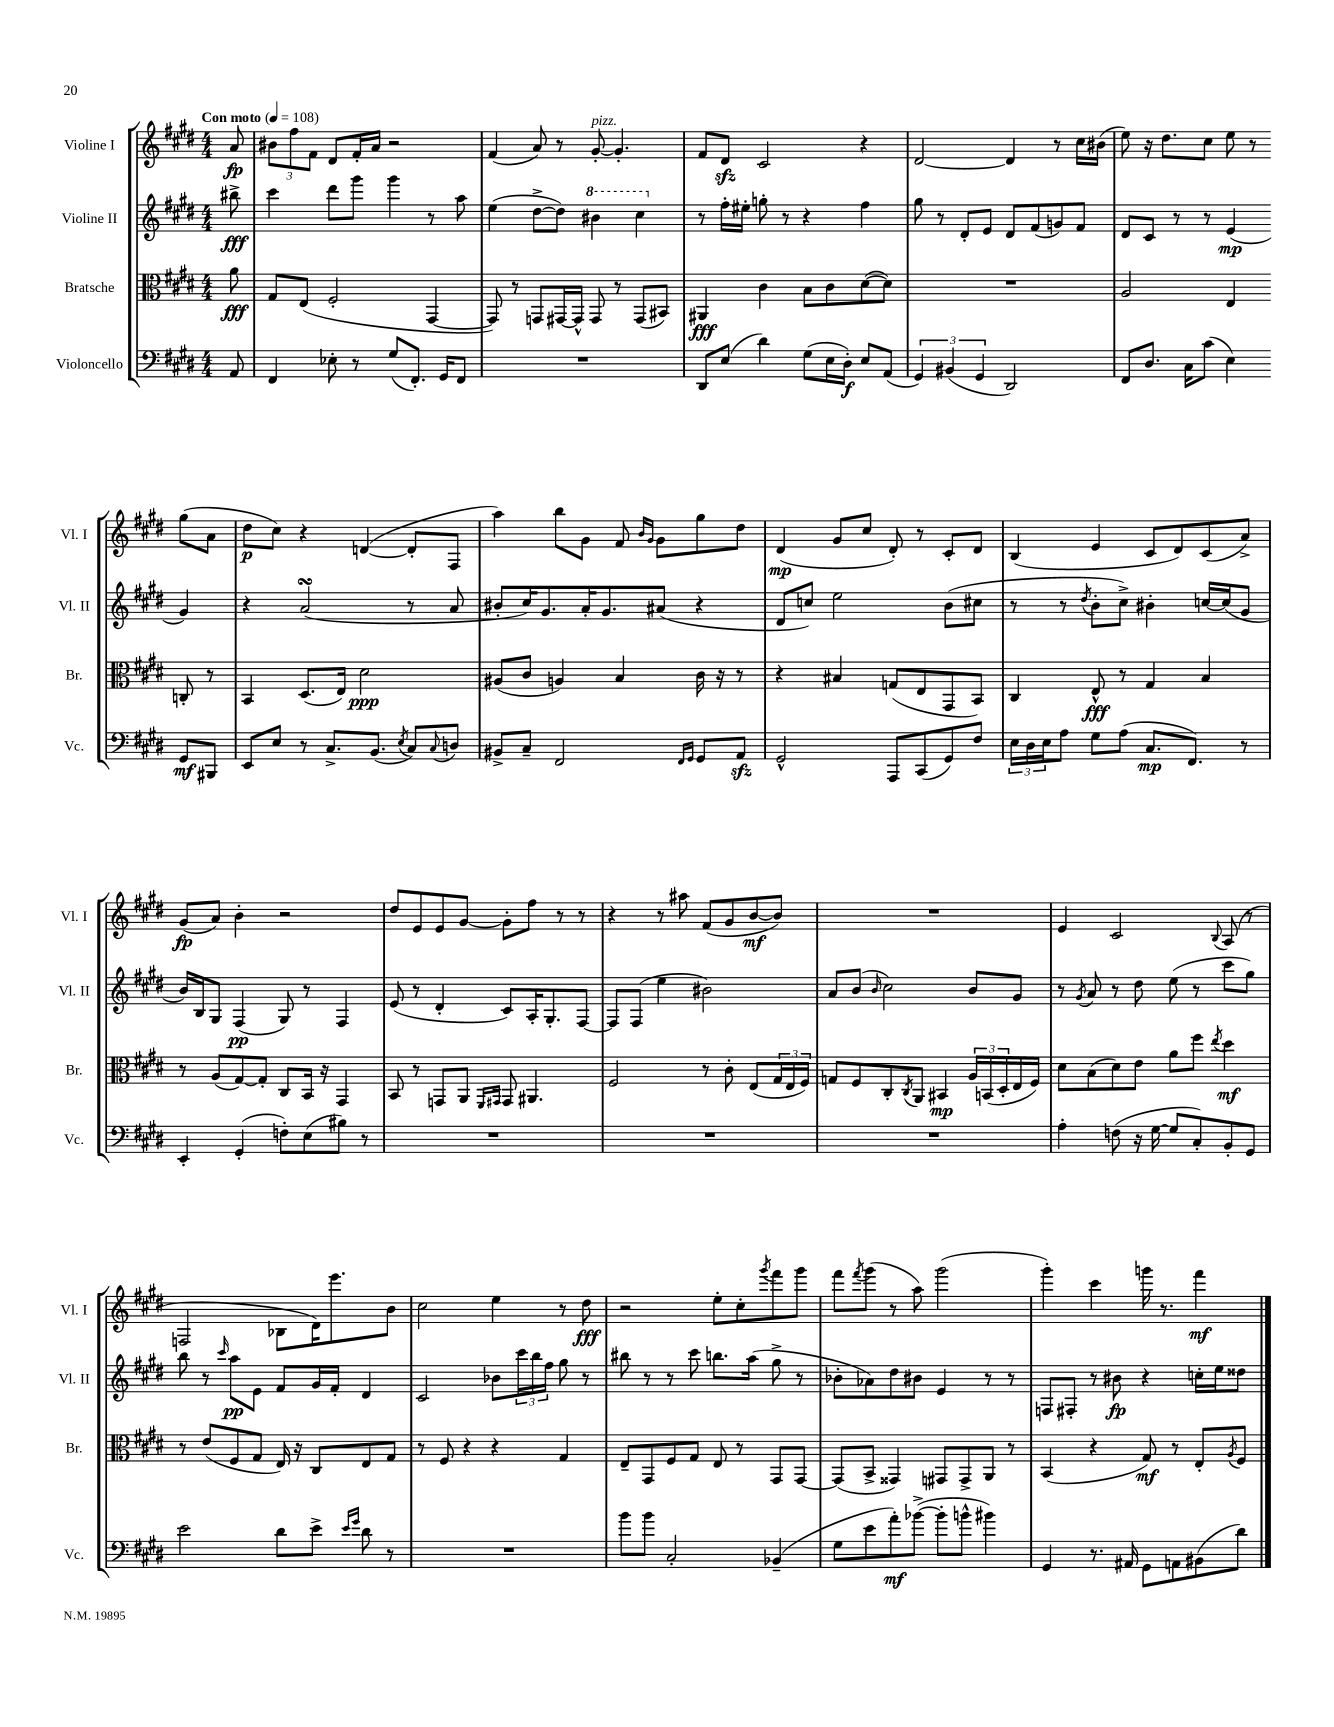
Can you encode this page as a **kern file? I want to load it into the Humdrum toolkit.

**kern	**kern	**kern	**kern
*staff4	*staff3	*staff2	*staff1
*clefF4	*clefC3	*clefG2	*clefG2
*k[f#c#g#d#]	*k[f#c#g#d#]	*k[f#c#g#d#]	*k[f#c#g#d#]
*M4/4	*M4/4	*M4/4	*M4/4
*MM108	*MM108	*MM108	*MM108
8AA	8a	8bb#^	8a
=	=	=	=
4FF#	8G#	4ccc#	12b#
.	.	.	12ff#
.	(8E	.	.
.	.	.	12f#
8E-'	2F#'	8ddd#	8d#
8r	.	8ggg#	16f#'
.	.	.	16a
(8G#	.	4ggg#	2r
8.FF#')	.	.	.
.	[4GG#	8r	.
16GG#	.	.	.
8FF#	.	8aa	.
=	=	=	=
1r	8GG#])	(4ee	(4f#
.	8r	.	.
.	8GG	[8dd#^	8a)
.	[16GG#	8dd#])	8r
.	16GG#^^]	.	.
.	8GG#	4bb#	[8g#'
.	8r	.	4.g#']
.	(8GG#	4ccc#	.
.	8BB#)	.	.
=	=	=	=
8DD#	4AA#	8r	8f#
(8E	.	16ff#'	8d#
.	.	16ee#'	.
4d#)	4c#	8gg'	2c#
.	.	8r	.
(8G#	8B	4r	.
16E	8c#	.	.
16D#')	.	.	.
8E	([8d#	4ff#	4r
(8AA	8d#])	.	.
=	=	=	=
6GG#)	1r	8gg#	[2d#
.	.	8r	.
(6BB#	.	.	.
.	.	8d#'	.
6GG#	.	.	.
.	.	8e	.
2DD#)	.	8d#	4d#]
.	.	(8f#	.
.	.	8g)	8r
.	.	8f#	16cc#
.	.	.	(16b#
=	=	=	=
8FF#	2A	8d#	8ee)
8.D#	.	8c#	16r
.	.	.	8.dd#
.	.	8r	.
16C#	.	.	.
(8c#	.	8r	8cc#
4E)	4E	(4e	8ee
.	.	.	8r
8GG#	8C'	4g#)	(8gg#
8BBB#	8r	.	8a
=	=	=	=
8EE	4BB	4r	8dd#
8E	.	.	8cc#)
8r	(8.D#	(2a	4r
8.C#^	.	.	.
.	16E)	.	.
.	2d#	.	([4d
(8.BB	.	.	.
8qE	.	.	.
8C#)	.	8r	8d']
8qqC#	.	.	.
8D	.	8a	8F#
=	=	=	=
8BB#^	(8A#	8b#'	4aa)
8C#~	8c#	16cc#)	.
.	.	8.g#	.
2FF#	4A)	.	8bb
.	.	16a'	8g#
.	.	8.g#	.
.	4B	.	8f#
.	.	.	16qqb
.	.	.	16qqg#
.	.	(8a#	8g#
16qqFF#	.	.	.
16qqGG#	.	.	.
8GG#	16c#	4r	8gg#
.	16r	.	.
8AA	8r	.	8dd#
=	=	=	=
2GG#^^	4r	8d#	(4d#
.	.	8cc)	.
.	4B#	2ee	8g#
.	.	.	8cc#
8AAA	(8G	.	8d#')
(8CC#	8E	.	8r
8GG#)	8GG#	(8b	8c#'
8F#	8BB)	8cc#	8d#
=	=	=	=
24E	4C#	8r	(4B
24D#	.	.	.
24E	.	.	.
8A	.	8r	.
.	.	8qdd#	.
8G#	8E^^	8b'	4e
(8A	8r	8cc#^)	.
8.C#	4G#	4b#'	8c#
.	.	.	8d#)
8.FF#)	.	.	.
.	4B	[16cc	(8c#
.	.	(16cc]	.
8r	.	8g#	8a^)
=	=	=	=
4EE'	8r	16b)	(8g#
.	.	16B	.
.	(8A	8G#	8a)
(4GG#'	[8G#)	(4F#	4b'
.	8G#']	.	.
8F')	8C#	8G#)	2r
(8E	16BB	8r	.
.	16r	.	.
8B#)	4GG#	4F#	.
8r	.	.	.
=	=	=	=
1r	8BB	(8e	8dd#
.	8r	8r	8e
.	8GG	4d#'	8e
.	8AA	.	[8g#
.	16qqFF#	.	.
.	16qqGG#	.	.
.	8GG#	8c#)	8g#']
.	4.AA#	16A'	8ff#
.	.	8.G#'	.
.	.	.	8r
.	.	[8F#	8r
=	=	=	=
1r	2F#	8F#]	4r
.	.	(8F#	.
.	.	4ee	8r
.	.	.	8aa#
.	8r	2b#)	(8f#
.	8c#'	.	8g#
.	(8E	.	[8b
.	24G#	.	8b])
.	24E	.	.
.	24F#)	.	.
=	=	=	=
1r	8G	8a	1r
.	8F#	(8b	.
.	.	16qqb	.
.	8C#'	2cc#)	.
.	8qC#	.	.
.	8AA	.	.
.	4BB#	.	.
.	24A	8b	.
.	(24BB	.	.
.	24D#'	.	.
.	16E	8g#	.
.	16F#)	.	.
=	=	=	=
4A'	8d#	8r	4e
.	.	8qg#	.
.	(8B	8a	.
(8F	8d#)	8r	2c#
16r	8e	8dd#	.
[16G#	.	.	.
8G#]	8a	(8ee	.
8C#')	8ff#	8r	.
.	8qee	.	8qqB
8BB'	4dd#	8ccc#	(8A
8GG#	.	8gg#)	8r
=	=	=	=
2e	8r	8bb	2F
.	(8e	8r	.
.	.	16qqccc#	.
.	8F#	8aa	.
.	8G#	8e	.
8d#	16E)	8f#	8B-
.	16r	.	.
8e^	8C#	16g#	16d#)
.	.	16f#'	8.eee
16qqe	.	.	.
16qqg#	.	.	.
8d#	8E	4d#	.
8r	8G#	.	8b
=	=	=	=
1r	8r	2c#	2cc#
.	8F#	.	.
.	4r	.	.
.	4r	8b-	4ee
.	.	24ccc#	.
.	.	24bb	.
.	.	24ff#	.
.	4G#	8gg#	8r
.	.	8r	8dd#
=	=	=	=
8b	8E~	8bb#	2r
8b	8GG#	8r	.
2C#'	8F#	8r	.
.	8G#	8ccc#	.
.	8E	8.bb	8ee'
.	8r	.	8cc#'
.	.	(16aa	.
.	.	.	8qggg#
(4BB-~	8GG#	8gg#^	8fff#
.	[8GG#	8r	8ggg#
=	=	=	=
8G#	(8GG#]	8b-'	8fff#
.	.	.	8qfff#
8e	8BB^	8a-)	(8ggg#
8a')	4GG##)	8dd#	8r
([8b-^	.	8b#	8aa)
8b-']	8GG#	4e	(2ggg#
8b^^	8GG#^	.	.
4b#)	8AA	8r	.
.	8r	8r	.
=	=	=	=
4GG#	(4BB	8F	4ggg#')
.	.	8F#'	.
8.r	4r	8r	4ccc#
.	.	8b#	.
16AA#	.	.	.
8GG#	8G#)	4r	16ggg
.	.	.	8.r
8AA	8r	.	.
(8BB#	8E'	16cc'	4fff#
.	.	16ee	.
.	8qA	.	.
8d#)	8F#	8dd##	.
==	==	==	==
*-	*-	*-	*-
